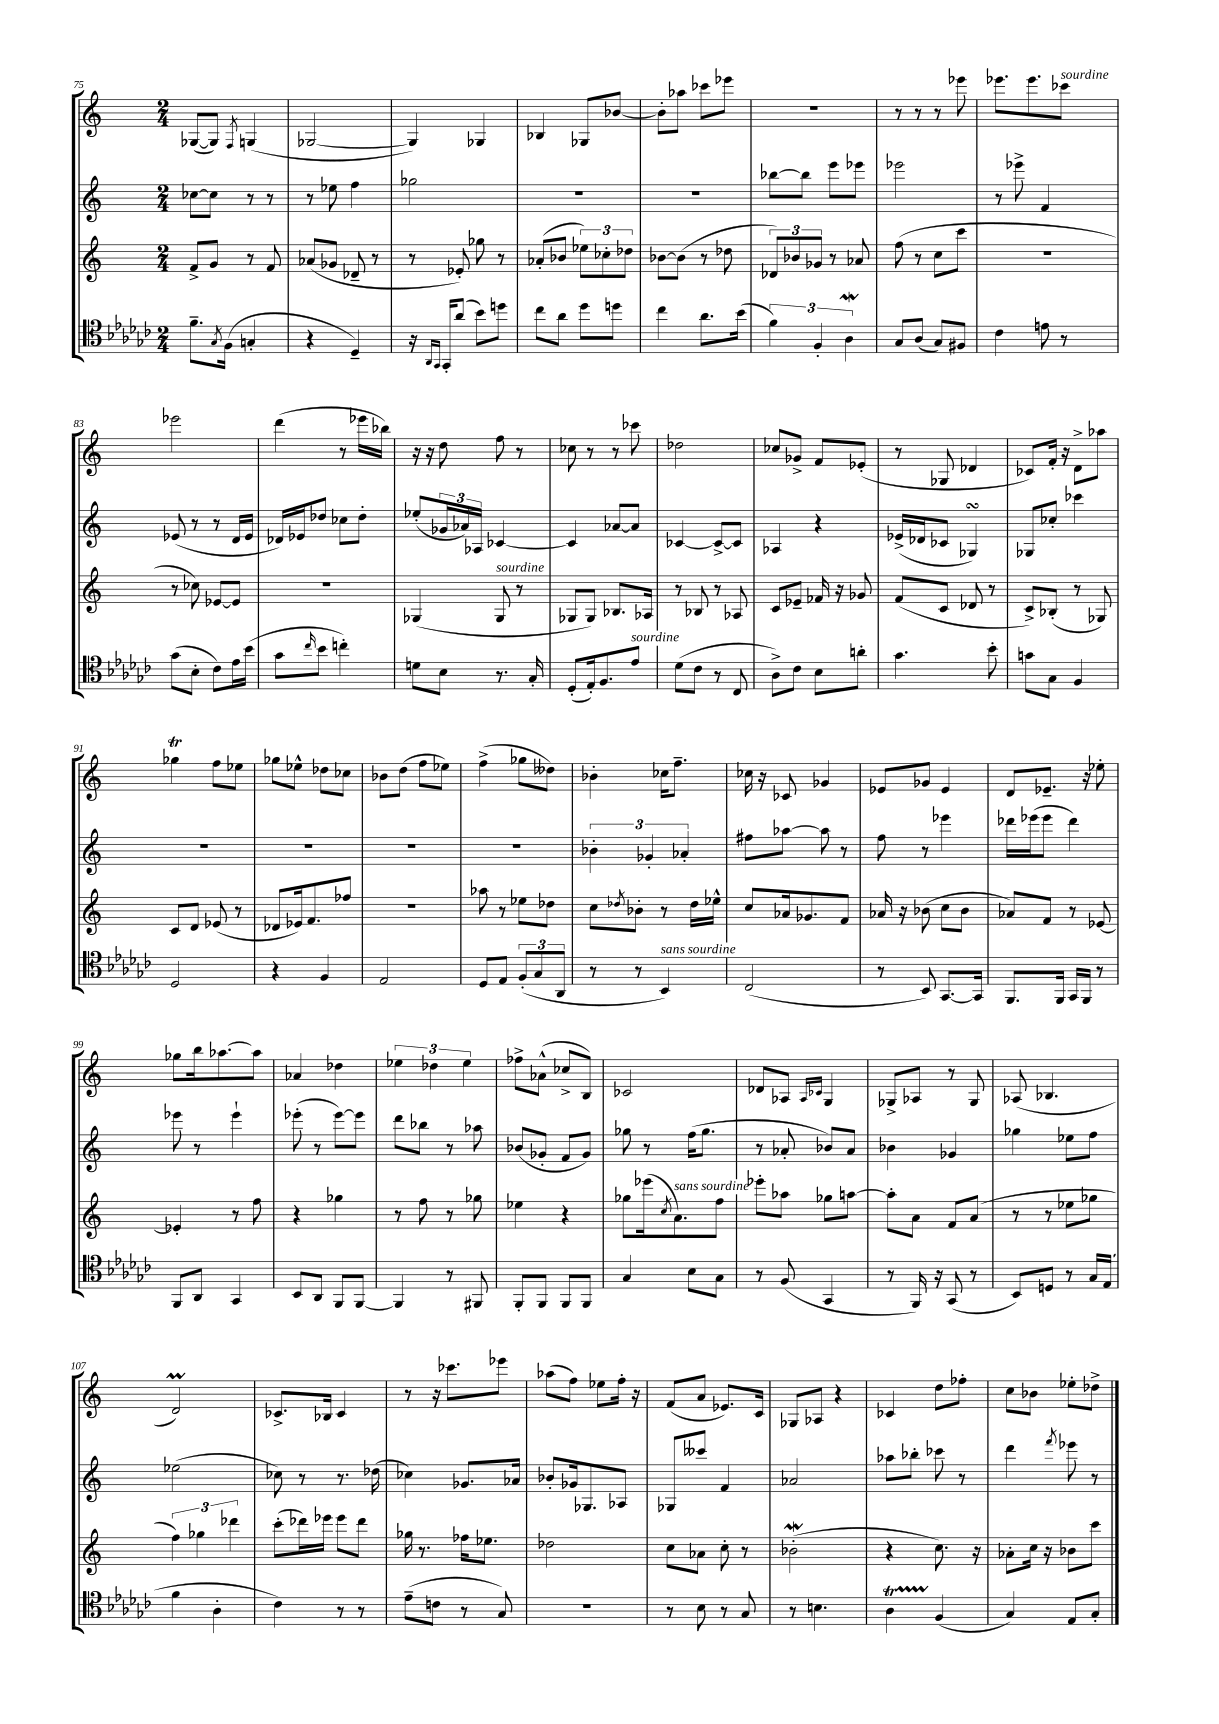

**kern	**kern	**kern	**kern
*staff4	*staff3	*staff2	*staff1
*clefC4	*clefG2	*clefG2	*clefG2
*k[b-e-a-d-g-c-]	*k[]	*k[]	*k[]
*M2/4	*M2/4	*M2/4	*M2/4
8.f~\L	8f^/L	[8cc-\L	([8G-/L
.	8g/J	8cc-\]J	8G-/]J)
8qG-/	.	.	.
(16F\Jk	.	.	.
.	.	.	8qF/
4G'/	8r	8r	(4G/
.	8f/	8r	.
=	=	=	=
4r	(8a-/L	8r	[2G-/
.	8g-/J	8ee-\	.
4D-~/)	8d-~/	4ff\	.
.	8r	.	.
=	=	=	=
16r	8r	2gg-\	4G-/])
16qqAA-/LL	.	.	.
16qqGG-/JJ	.	.	.
16GG-'/LK	.	.	.
(8a-/J	8e-'/)	.	.
8b-\L)	8gg-\	.	4G-/
8dd\J	8r	.	.
=	=	=	=
8cc-\L	(8a-'/L	2r	4B-/
8a-\J	8b-/J	.	.
8dd-\L	12ee-\L)	.	8G-/L
.	12cc-'\	.	.
8dd\J	.	.	[8b-/J
.	12dd-\J	.	.
=	=	=	=
4cc-\	[8b-\L	2r	8b-'\]L
.	(8b-\]J	.	8aa-\J
8.a-\L	8r	.	8ccc-\L
.	8dd-\	.	8eee-\J
(16b-\Jk	.	.	.
=	=	=	=
6f\)	12d-/L)	[8bb-\L	2r
.	12b-/	.	.
.	.	8bb-\]J	.
6F'/	12g-/J	.	.
.	8r	8eee\L	.
6A-\	.	.	.
.	8a-/	8eee-\J	.
=	=	=	=
8G-/L	(8ff\	2eee-\	8r
(8A-/J	8r	.	8r
8G-/L)	8cc\L	.	8r
8F#/J	8ccc\J	.	8eee-\
=	=	=	=
4c-\	2r	8r	8.eee-\L
.	.	8eee-^\	.
.	.	.	8.eee-\
8e\	.	4f/	.
8r	.	.	8ccc-\J
=	=	=	=
(8g-\L	8r	(8e-/	2eee-\
8B-'\J	8cc-\)	8r	.
8c-\L)	[8e-/L	8r	.
16e-\L	8e-/]J	16d/LL	.
(16b-\JJ	.	16e-/JJ	.
=	=	=	=
8g-\L	2r	16d-/LL)	(4ddd\
.	.	16e-/J	.
16qqcc-/	.	.	.
8b-\J	.	8dd-/J	.
4cc'\)	.	8cc-\L	8r
.	.	8dd-'\J	16eee-\LL
.	.	.	16bb-\JJ)
=	=	=	=
8d\L	(4G-/	(8ee-'/L	16r
.	.	.	16r
8B-\J	.	24g-/L	8dd\
.	.	24a-/)	.
.	.	24A-/JJ	.
8.r	8G-/	[4c-/	8ff\
.	8r	.	8r
16G-'/	.	.	.
=	=	=	=
(8D-'/L	8G-/L	4c-/]	8cc-\
16E-'/k)	8G-/J)	.	8r
8.F/	.	.	.
.	8.B-/L	[8a-/L	8r
8e-/J	.	8a-/]J	8ccc-\
.	16A-/Jk	.	.
=	=	=	=
(8d-\L	8r	[4c-/	2dd-\
8c-\J	8B-/	.	.
8r	8r	8c-^/_L	.
8C-/	8A-/	8c-/]J	.
=	=	=	=
8A-^\L)	8c/L	4A-/	8cc-/L
8c-\J	8e-~/J	.	8g-^/J
8B-\L	16f-/	4r	8f/L
.	16r	.	.
8a'\J	8g-/	.	(8e-'/J
=	=	=	=
4.g-\	(8f/L	(16e-^/LL	8r
.	.	16d-/J	.
.	8c/J	8c-/J	8G-/
.	8d-/	4G-/)	4d-/
8b-'\	8r	.	.
=	=	=	=
8g\L	8c^/L)	8G-/L	8c-/L)
8G-\J	(8B-'/J	8cc-'/J	16f'/Jk
.	.	.	16r
4F/	8r	4ccc-\	8d^\L
.	8G-/)	.	8aa-\J
=	=	=	=
2D-/	8c/L	2r	4gg-\
.	8d/J	.	.
.	(8e-/	.	8ff\L
.	8r	.	8ee-\J
=	=	=	=
4r	8d-/L	2r	8gg-\L
.	16e-/k)	.	8ee-^^\J
.	8.f/	.	.
4F/	.	.	8dd-\L
.	8ff-/J	.	8cc-\J
=	=	=	=
2E-/	2r	2r	8b-\L
.	.	.	(8dd\J
.	.	.	8ff\L
.	.	.	8ee-\J)
=	=	=	=
8D-/L	8aa-\	2r	(4ff^\
8E-/J	8r	.	.
(12F'/L	8ee-\L	.	8gg-\L
12G-/	.	.	.
.	8dd-\J	.	8dd--\J)
12AA-/J	.	.	.
=	=	=	=
8r	8cc\L	6b-'\	4b-'\
.	8qdd-/	.	.
8r	8b-'\J	.	.
.	.	6g-'/	.
4BB-/)	8r	.	16cc-\LK
.	.	.	8.ff~\J
.	.	6a-'/	.
.	16dd-\LL	.	.
.	16ee-^^\JJ	.	.
=	=	=	=
(2C-/	8cc/L	8ff#\L	16cc-\
.	.	.	16r
.	16a-/k	[8aa-\J	8c-/
.	8.g-/	.	.
.	.	8aa-\]	4g-/
.	8f/J	8r	.
=	=	=	=
8r	16a-/	8ff\	8e-/L
.	16r	.	.
8BB-/)	(8b-\	8r	8g-/J
[8.GG-/L	8cc\L	4eee-\	4e-/
.	8b-\J	.	.
16GG-/]Jk	.	.	.
=	=	=	=
8.FF/L	8a-/L)	16ddd-\LL	8d/L
.	.	(16eee-\J	.
.	8f/J	8eee-\J	8.e-~/J
16FF/Jk	.	.	.
16GG-/LL	8r	4ddd-\)	.
16FF/JJ	.	.	16r
8r	[8e-/	.	8ee-'\
=	=	=	=
8FF/L	4e-'/]	8eee-\	8gg-\L
8AA-/J	.	8r	16bb\k
.	.	.	[8.aa-\
4GG-/	8r	4eee-`\	.
.	8ff\	.	8aa-\]J
=	=	=	=
8BB-/L	4r	(8eee-'\	4a-/
8AA-/J	.	8r	.
8FF/L	4gg-\	[8eee-\L)	4dd-\
[8FF/J	.	8eee-\]J	.
=	=	=	=
4FF/]	8r	8ddd\L	6ee-\
.	8ff\	8bb-\J	.
.	.	.	6dd-\
8r	8r	8r	.
.	.	.	6ee-\
8FF#/	8gg-\	8aa-\	.
=	=	=	=
8FF'/L	4ee-\	(8b-/L	8ff-^\L
8FF/J	.	8g-'/J	(8a-^^\J
8FF/L	4r	8f/L	8cc-^/L
8FF/J	.	8g-/J)	8B/J)
=	=	=	=
4G-/	8gg-\L	8gg-\	2c-/
.	(16eee-\k	8r	.
.	8qcc/	.	.
.	8.a\)	.	.
8B-\L	.	(16ff\LK	.
.	.	8.gg-\J	.
8G-\J	8ff\J	.	.
=	=	=	=
8r	8eee-'\L	8r	8d-/L
(8F/	8aa-\J	8a-'/	8A-/J
.	.	.	16qqA-/LL
.	.	.	16qqc-/JJ
4GG-/	8gg-\L	8b-/L)	4G/
.	[8aa\J	8a-/J	.
=	=	=	=
8r	8aa'\]L	4b-\	8G-^/L
16FF/)	8a\J	.	8A-/J
16r	.	.	.
(8GG-/	8f/L	4g-/	8r
8r	(8a/J	.	8G-/
=	=	=	=
8BB-/L)	8r	4gg-\	(8A-/
8D/J	8r	.	4.B-/
8r	8ee-\L	8ee-\L	.
16G-/LL	8gg-\J	8ff\J	.
(16E-/JJ	.	.	.
=	=	=	=
4f\	6ff\)	(2ee-\	2d/)
.	6gg-\	.	.
4A-'\	.	.	.
.	6ddd-\	.	.
=	=	=	=
4c-\)	(8ccc'\L	8cc-\)	8.c-^/L
.	16ddd-\L)	8r	.
.	16eee-\JJ	.	16B-/Jk
8r	8eee-\L	8.r	4c-/
8r	8ddd-\J	.	.
.	.	(16dd-\	.
=	=	=	=
(8e-~\L	16gg-\	4cc-\)	8r
.	8.r	.	.
8c\J	.	.	16r
.	.	.	8.ccc-\L
8r	16ff-\LK	8.g-/L	.
.	8.ee-\J	.	.
8G-/)	.	.	8eee-\J
.	.	16a-/Jk	.
=	=	=	=
2r	2dd-\	8b-'/L	(8aa-\L
.	.	16g-/k	8ff\J)
.	.	8.G-/	.
.	.	.	8ee-\L
.	.	8A-/J	16ff'\Jk
.	.	.	16r
=	=	=	=
8r	8cc\L	8G-/L	(8f/L
8B-\	8a-\J	8ccc--/J	8a/J
8r	8cc'\	4f/	8.e-/L)
8G-/	8r	.	.
.	.	.	16c/Jk
=	=	=	=
8r	(2b-'\	2a-/	8G-/L
4.B\	.	.	8A-/J
.	.	.	4r
=	=	=	=
4A-\	4r	8aa-\L	4c-/
.	.	8bb-'\J	.
(4F/	8.cc\)	8ccc-\	8dd\L
.	.	8r	8ff-'\J
.	16r	.	.
=	=	=	=
4G-/)	8a-'\L	4ddd\	8cc\L
.	16cc\Jk	.	8b-\J
.	16r	.	.
.	.	8qfff/	.
8E-/L	8b-\L	8eee-\	8ee-'\L
8G-'/J	8ccc\J	8r	8dd-^\J
==	==	==	==
*-	*-	*-	*-
